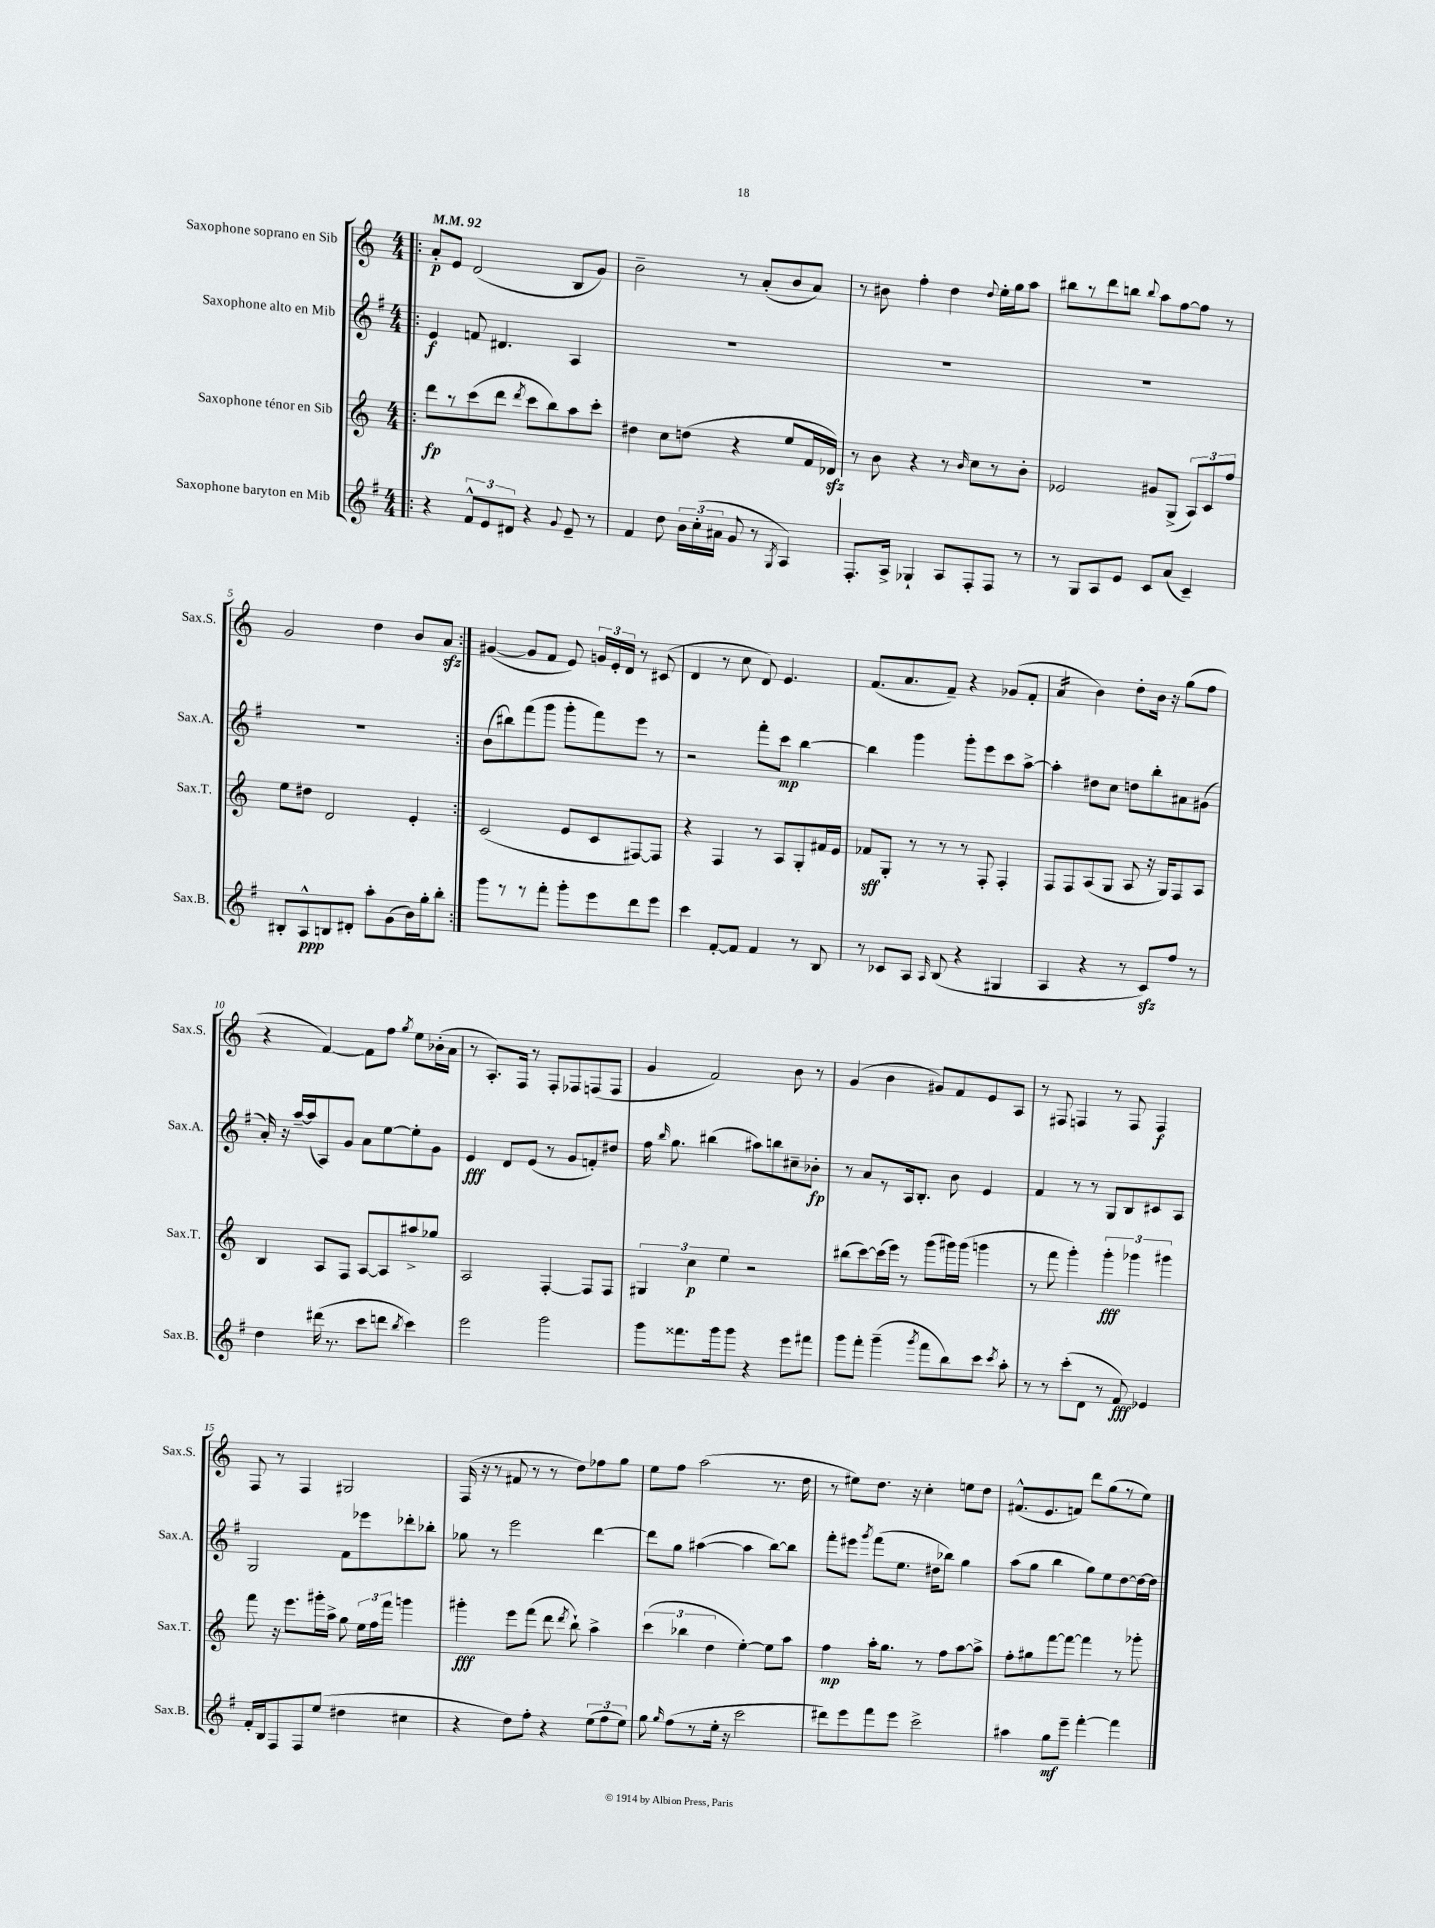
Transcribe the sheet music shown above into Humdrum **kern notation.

**kern	**kern	**kern	**kern
*staff4	*staff3	*staff2	*staff1
*clefG2	*clefG2	*clefG2	*clefG2
*k[f#]	*k[]	*k[f#]	*k[]
*M4/4	*M4/4	*M4/4	*M4/4
*MM92	*MM92	*MM92	*MM92
=!|:	=!|:	=!|:	=!|:
4r	8ddd	4e	8a'
.	8r	.	8e
12f#^^	(8ccc	8f	(2d
12e	.	.	.
.	8ddd	4.d#	.
12d#	.	.	.
.	8qddd	.	.
4r	8ccc	.	.
.	8bb)	.	.
8qqg	.	.	.
8e~	8aa	4A	8B
8r	8ccc'	.	8g)
=	=	=	=
4f#	4dd#	1r	2b~
8dd	8cc	.	.
24b	(8dd	.	.
(24cc'	.	.	.
24a#	.	.	.
8g	4r	.	8r
8r	.	.	(8a'
8qG	.	.	.
4A)	8ee	.	8b
.	16f	.	8a)
.	16d-)	.	.
=	=	=	=
8.F#'	8r	1r	8r
.	8b	.	8b#
16A^	.	.	.
4G-`	4r	.	4ff'
8A	8r	.	4dd
.	16qqb	.	.
8F#'	8cc	.	.
.	.	.	8qqdd
8F#	8r	.	16ee'
.	.	.	16gg
8r	8b'	.	8aa
=	=	=	=
8r	2e-	1r	8bb#
8G	.	.	8r
8A	.	.	8ddd
8e	.	.	8bb
.	.	.	8qqbb
8c	8g#	.	8aa
(8a	(8G^	.	[8ff
4c~)	12A)	.	8ff]
.	12c	.	.
.	.	.	8r
.	12ff	.	.
=	=	=	=
8B#'	8ee	1r	2g
8A^^	8dd#	.	.
8B	2d	.	.
8d#'	.	.	.
8aa'	.	.	4dd
(8g	.	.	.
16b)	4e'	.	8b
16gg'	.	.	.
8bb'	.	.	8a
=:|!	=:|!	=:|!	=:|!
8ggg	(2c	(8b	([4g#
8r	.	8bb#)	.
8r	.	(8fff#	8g#]
8fff#'	.	8ggg	8f
8ggg'	8e	8ggg'	8e)
8eee	8c	8fff#)	24g
.	.	.	24e'
.	.	.	24d
8ddd	[8F#)	8eee	8r
8eee	8F#]	8r	(8c#
=	=	=	=
4ccc	4r	2r	4d
[8f#'	4F	.	8r
8f#]	.	.	8cc
4f#	8r	8fff#'	8d)
.	8A	8ccc	4.e
8r	8G'	[4bb	.
8B	16f#	.	.
.	16e	.	.
=	=	=	=
8r	8f-	4bb]	(8.f
8c-	8G'	.	.
.	.	.	8.a
8A	8r	4ggg	.
16qqA	.	.	.
(8B	8r	.	8f~)
4r	8r	8ggg'	4r
.	8F'	8eee	.
4G#	4F'	8ccc	(8g-
.	.	[8aa^	8f'
=	=	=	=
4A	8F	4aa']	4a
.	8F	.	.
4r	(8A	8dd#	4b)
.	8G	8cc	.
8r	8A	8dd	8dd'
8c)	16r	8bb'	16b
.	16G)	.	16r
8ff#	8F	8a#	(8gg
8r	8A	(8g#	8ff
=	=	=	=
4dd	4B	16a')	4r
.	.	16r	.
.	.	[16aa~	.
.	.	(16aa]	.
(16ddd#	8A	8A)	[4f)
8.r	.	.	.
.	8F	8g	.
8ccc	[8A	8a	8f]
8ddd	8A]	[8ee	8ff
8qbb	.	.	8qgg
4ccc)	8aa#^	8ee']	8ee
.	8gg-	8g	(16b-'
.	.	.	16a
=	=	=	=
2eee	2A	4e	8r
.	.	.	8.A')
.	.	8d	.
.	.	.	16F
.	.	(8e	8r
2ggg	[4F'	8r	8F'
.	.	8g	8F-
.	8F]	8f')	(8F
.	8F	8dd#	8F
=	=	=	=
8ggg	6G#	16ff#	4g
.	.	16qqbb	.
.	.	8.gg	.
8.fff##	.	.	.
.	6cc	.	.
.	.	(4bb#	2f)
16ggg	.	.	.
.	6ee	.	.
8ggg	.	.	.
4r	2r	8aa#)	.
.	.	8bb	.
8eee	.	8cc#~	8b
8fff#	.	8b-'	8r
=	=	=	=
8ggg	(8bb#	8r	(4g
8fff#'	[8ccc)	8a	.
(4ggg~	(16ccc]	8r	4b
.	16eee)	.	.
.	8r	16A	.
.	.	8.B'	.
8qggg	.	.	.
8fff#	(8ggg	.	8g#)
8bb)	16ggg#)	8b	8f
.	(16ggg#	.	.
8ccc	4ggg	4e	8e
8qccc	.	.	.
8aa'	.	.	8A
=	=	=	=
8r	8r	4f#	8r
8r	8fff	.	8F#
(8ccc'	4ggg')	8r	4F
8d	.	8r	.
8r	6ggg'	8G	8r
8f#)	.	8B	8F
.	6ggg-	.	.
4e-	.	8c#	4F
.	6ggg#	.	.
.	.	8A	.
=	=	=	=
16f#'	8fff	2G	8F
16B	.	.	.
8F#	16r	.	8r
.	8.eee	.	.
8F#	.	.	4F
(8ee	16ggg#'	.	.
.	16aa^	.	.
4dd#	8gg	8f#	2G#
.	24ee	8eee-	.
.	24ff	.	.
.	24fff	.	.
4cc#	4ggg	8ddd-'	.
.	.	8bb-'	.
=	=	=	=
4r	4ggg#'	8gg-	(16F
.	.	.	16r
.	.	8r	8r
8dd)	8eee	2eee	8f#
8ff#'	(8fff	.	8r
4r	8ddd	.	8r
.	8qddd	.	.
.	8bb`)	.	8dd)
(12ee	4aa^	[4ddd	8ff-
12ff#	.	.	.
.	.	.	8gg
12ee)	.	.	.
=	=	=	=
8gg	(6ccc	8ddd]	8ee
16qqgg	.	.	.
(8ff#	.	8gg	8ff
.	6bb-	.	.
8r	.	([4aa#	(2aa
.	6dd	.	.
16ee'	.	.	.
16r	.	.	.
2ccc	[4ee')	4aa#]	.
.	8ee]	[8bb)	8.r
.	8aa	8bb]	.
.	.	.	16dd
=	=	=	=
8ddd#)	4ff	8fff#'	8r
8eee	.	8eee#	8ee#)
.	.	8qggg	.
8fff#	16aa'	(8fff#	8.dd
.	8.gg	.	.
8eee	.	8.ee	.
.	.	.	16r
2ccc^	8r	.	4cc'
.	.	16dd#	.
.	8ff	8bb-)	.
.	[8aa	4gg	8ee
.	8aa^]	.	8dd
=	=	=	=
4aa#	8ff'	(8aa	(8.f#^^
.	8gg#	8gg	.
.	.	.	8.e
8gg	[8fff	4bb	.
8eee~	8fff_	.	8f)
[4fff#'	4fff]	8gg)	8ddd
.	.	8ee	(8gg
4fff#]	8r	[8dd	8r
.	8ggg-'	16dd_	8ee)
.	.	16dd]	.
==	==	==	==
*-	*-	*-	*-
